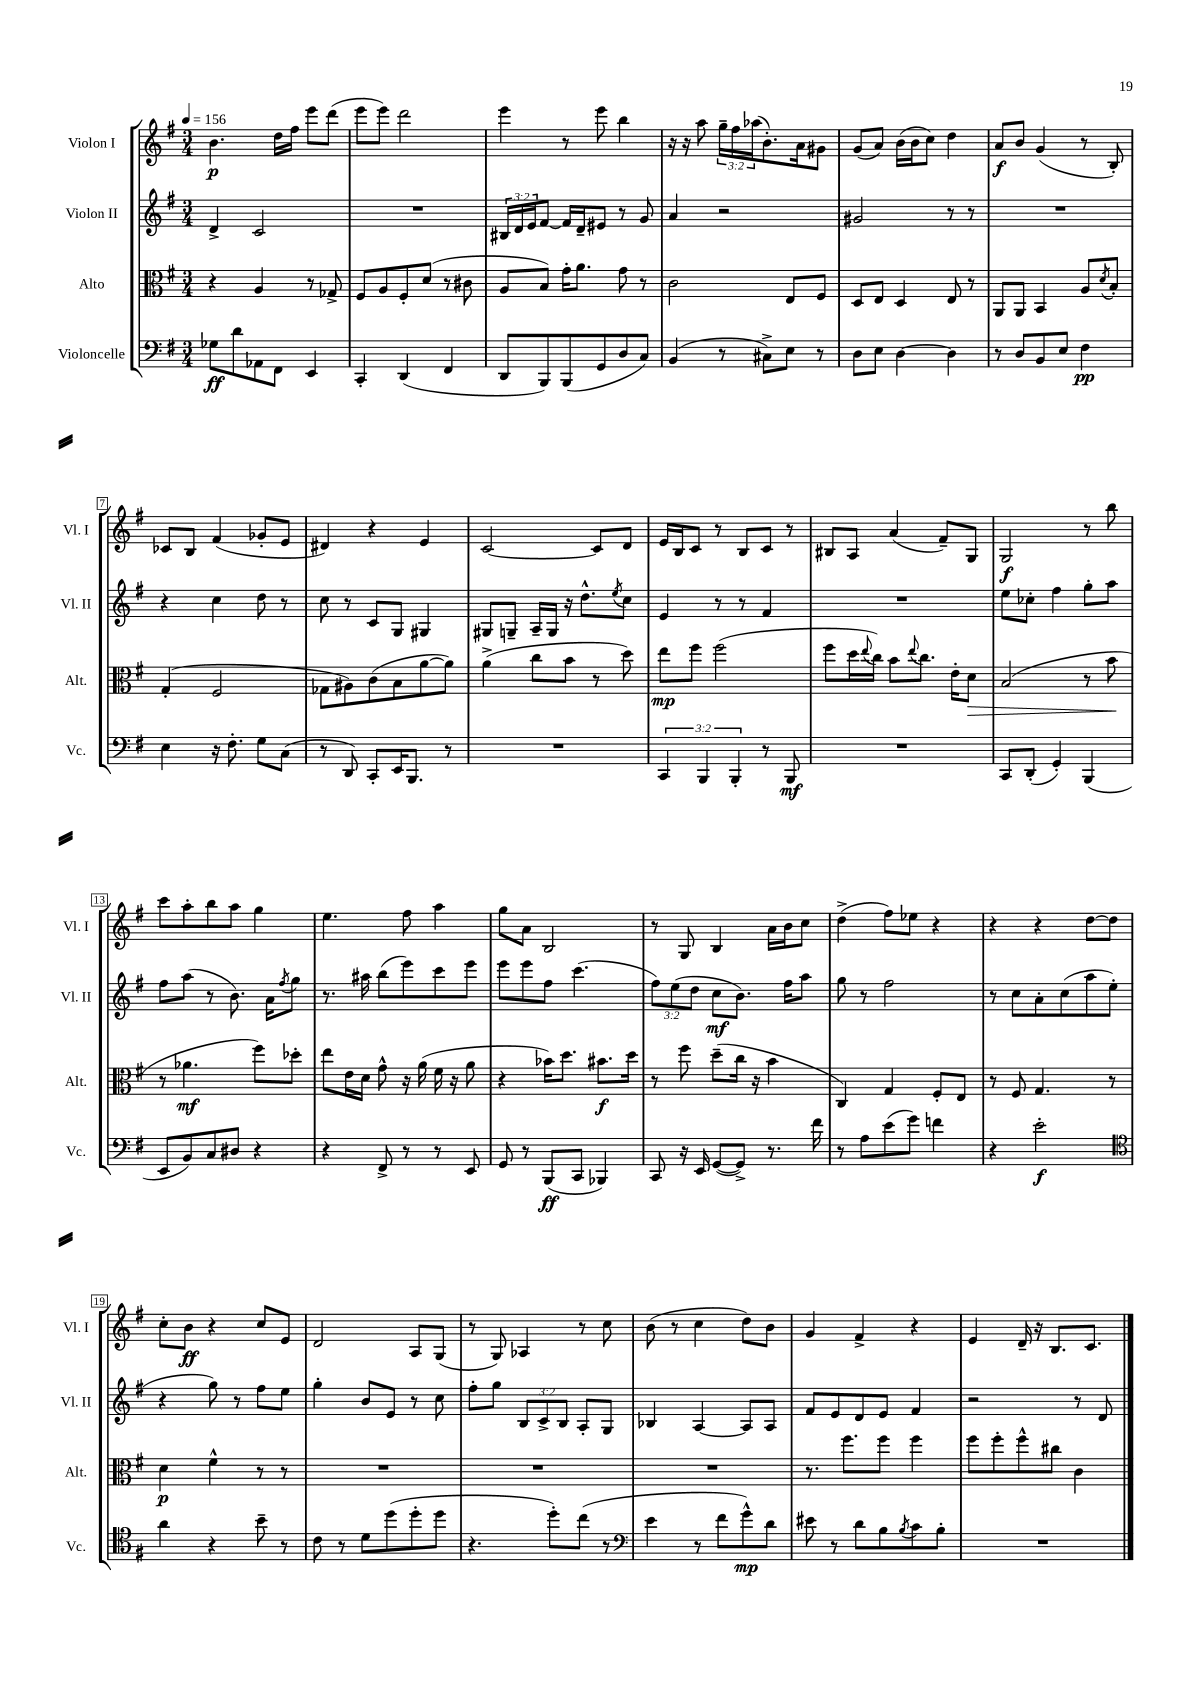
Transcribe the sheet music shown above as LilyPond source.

<<
\new StaffGroup <<
\new Staff = "s0" \with { instrumentName = "Violon I" shortInstrumentName = "Vl. I" } {
    \clef treble \key g \major \numericTimeSignature \time 3/4 \override Staff.TupletNumber.text = #tuplet-number::calc-fraction-text \tempo 4 = 156
    b'4.\p d''16 fis''16 e'''8 d'''8( |
    e'''8 e'''8) d'''2 |
    e'''4 r8 e'''8 b''4 |
    r16 r16 a''8 \tuplet 3/2 { g''16-- fis''16 aes''16( } b'8.-.) a'16 gis'8 |
    g'8( a'8) b'16( b'16 c''8) d''4 |
    a'8\f b'8 g'4( r8 b8-.) |
    ces'8 b8 fis'4( ges'8-. e'8 |
    dis'4) r4 e'4 |
    c'2~ c'8 d'8 |
    e'16 b16 c'8 r8 b8 c'8 r8 |
    bis8 a8 a'4( fis'8--) g8 |
    g2\f r8 b''8 |
    c'''8 a''8-. b''8 a''8 g''4 |
    e''4. fis''8 a''4 |
    g''8 a'8 b2 |
    r8 g8 b4 a'16 b'16 c''8 |
    d''4->( fis''8) ees''8 r4 |
    r4 r4 d''8~ d''8 |
    c''8-. b'8\ff r4 c''8 e'8 |
    d'2 a8 g8( |
    r8 g8) aes4 r8 c''8 |
    b'8( r8 c''4 d''8) b'8 |
    g'4 fis'4-> r4 |
    e'4 d'16-- r16 b8. c'8. \bar "|." |
}
\new Staff = "s1" \with { instrumentName = "Violon II" shortInstrumentName = "Vl. II" } {
    \clef treble \key g \major \numericTimeSignature \time 3/4 \override Staff.TupletNumber.text = #tuplet-number::calc-fraction-text
    d'4-> c'2 |
    R2. |
    \tuplet 3/2 { bis16 d'16 e'16 } fis'8~ fis'16 d'16-- eis'8 r8 g'8 |
    a'4 r2 |
    gis'2 r8 r8 |
    R2. |
    r4 c''4 d''8 r8 |
    c''8 r8 c'8 g8 gis4 |
    gis8 g8-- a16-- g16 r16 d''8.-^ \acciaccatura { e''8 } c''8 |
    e'4 r8 r8 fis'4 |
    R2. |
    e''8 ces''8-. fis''4 g''8-. a''8 |
    fis''8 a''8( r8 b'8.) a'16 \acciaccatura { fis''8 } g''8 |
    r8. ais''16 b''8( e'''8) c'''8 e'''8 |
    e'''8 e'''8 fis''8 c'''4.( |
    \tuplet 3/2 { fis''8) e''8( d''8 } c''8\mf b'8.) fis''16 a''8 |
    g''8 r8 fis''2 |
    r8 c''8 a'8-. c''8( a''8 e''8-. |
    r4 g''8) r8 fis''8 e''8 |
    g''4-. b'8 e'8 r8 c''8 |
    fis''8-. g''8 \tuplet 3/2 { b8 c'8-> b8 } a8-. g8 |
    bes4 a4~ a8 a8 |
    fis'8 e'8 d'8 e'8 fis'4 |
    r2 r8 d'8 \bar "|." |
}
\new Staff = "s2" \with { instrumentName = "Alto" shortInstrumentName = "Alt." } {
    \clef alto \key g \major \numericTimeSignature \time 3/4
    r4 a4 r8 ges8-> |
    fis8 a8 fis8-. d'8( r8 cis'8 |
    a8 b8) g'16-. a'8. g'8 r8 |
    c'2 e8 fis8 |
    d8 e8 d4 e8 r8 |
    a,8 a,8 b,4 a8 \acciaccatura { d'8 } b8-. |
    g4-.( fis2 |
    ges8 ais8) c'8( b8 a'8~ a'8) |
    a'4->( c''8 b'8 r8 d''8) |
    e''8\mp fis''8 fis''2( |
    fis''8 d''16 \appoggiatura { e''8 } c''16) b'8 \appoggiatura { e''8 } c''8. e'16-. d'8\> |
    b2( r8 b'8\! |
    r8 aes'4.\mf fis''8) des''8-. |
    e''8 e'16 d'16 g'8-^ r16 a'16( fis'16 r16 a'8 |
    r4 bes'16) d''8. bis'8.\f d''16 |
    r8 fis''8 d''8--( c''16 r16 b'4 |
    c4) g4 fis8-. e8 |
    r8 fis8 g4. r8 |
    d'4\p fis'4-^ r8 r8 |
    R2. |
    R2. |
    R2. |
    r8. fis''8. fis''8 fis''4 |
    fis''8 fis''8-. fis''8-^ cis''8 c'4 \bar "|." |
}
\new Staff = "s3" \with { instrumentName = "Violoncelle" shortInstrumentName = "Vc." } {
    \clef bass \key g \major \numericTimeSignature \time 3/4 \override Staff.TupletNumber.text = #tuplet-number::calc-fraction-text
    ges8\ff d'8 aes,8 fis,8 e,4 |
    c,4-. d,4( fis,4 |
    d,8 b,,8) b,,8( g,8 d8 c8) |
    b,4( r8 cis8->) e8 r8 |
    d8 e8 d4~ d4 |
    r8 d8 b,8 e8 fis4\pp |
    e4 r16 fis8.-. g8 c8( |
    r8 d,8) c,8-. e,16 b,,8. r8 |
    R2. |
    \tuplet 3/2 { c,4 b,,4 b,,4-. } r8 b,,8\mf |
    R2. |
    c,8 d,8-.( g,4-.) b,,4( |
    e,8 b,8) c8 dis8 r4 |
    r4 fis,8-> r8 r8 e,8 |
    g,8 r8 b,,8\ff( c,8 bes,,4) |
    c,8 r16 e,16 g,8~( g,8->) r8. fis'16 |
    r8 a8 e'8( g'8) f'4 |
    r4 e'2-.\f |
    \clef tenor a'4 r4 b'8-- r8 |
    c'8 r8 d'8 d''8( d''8-. d''8 |
    r4. d''8-.) c''8( r8 |
    \clef bass e'4 r8 fis'8 g'8-^\mp) d'8 |
    eis'8 r8 d'8 b8 \acciaccatura { b8 } c'8 b8-. |
    R2. \bar "|." |
}
>>
>>
\layout { \context { \Score \override BarNumber.stencil = #(make-stencil-boxer 0.1 0.3 ly:text-interface::print) } }
